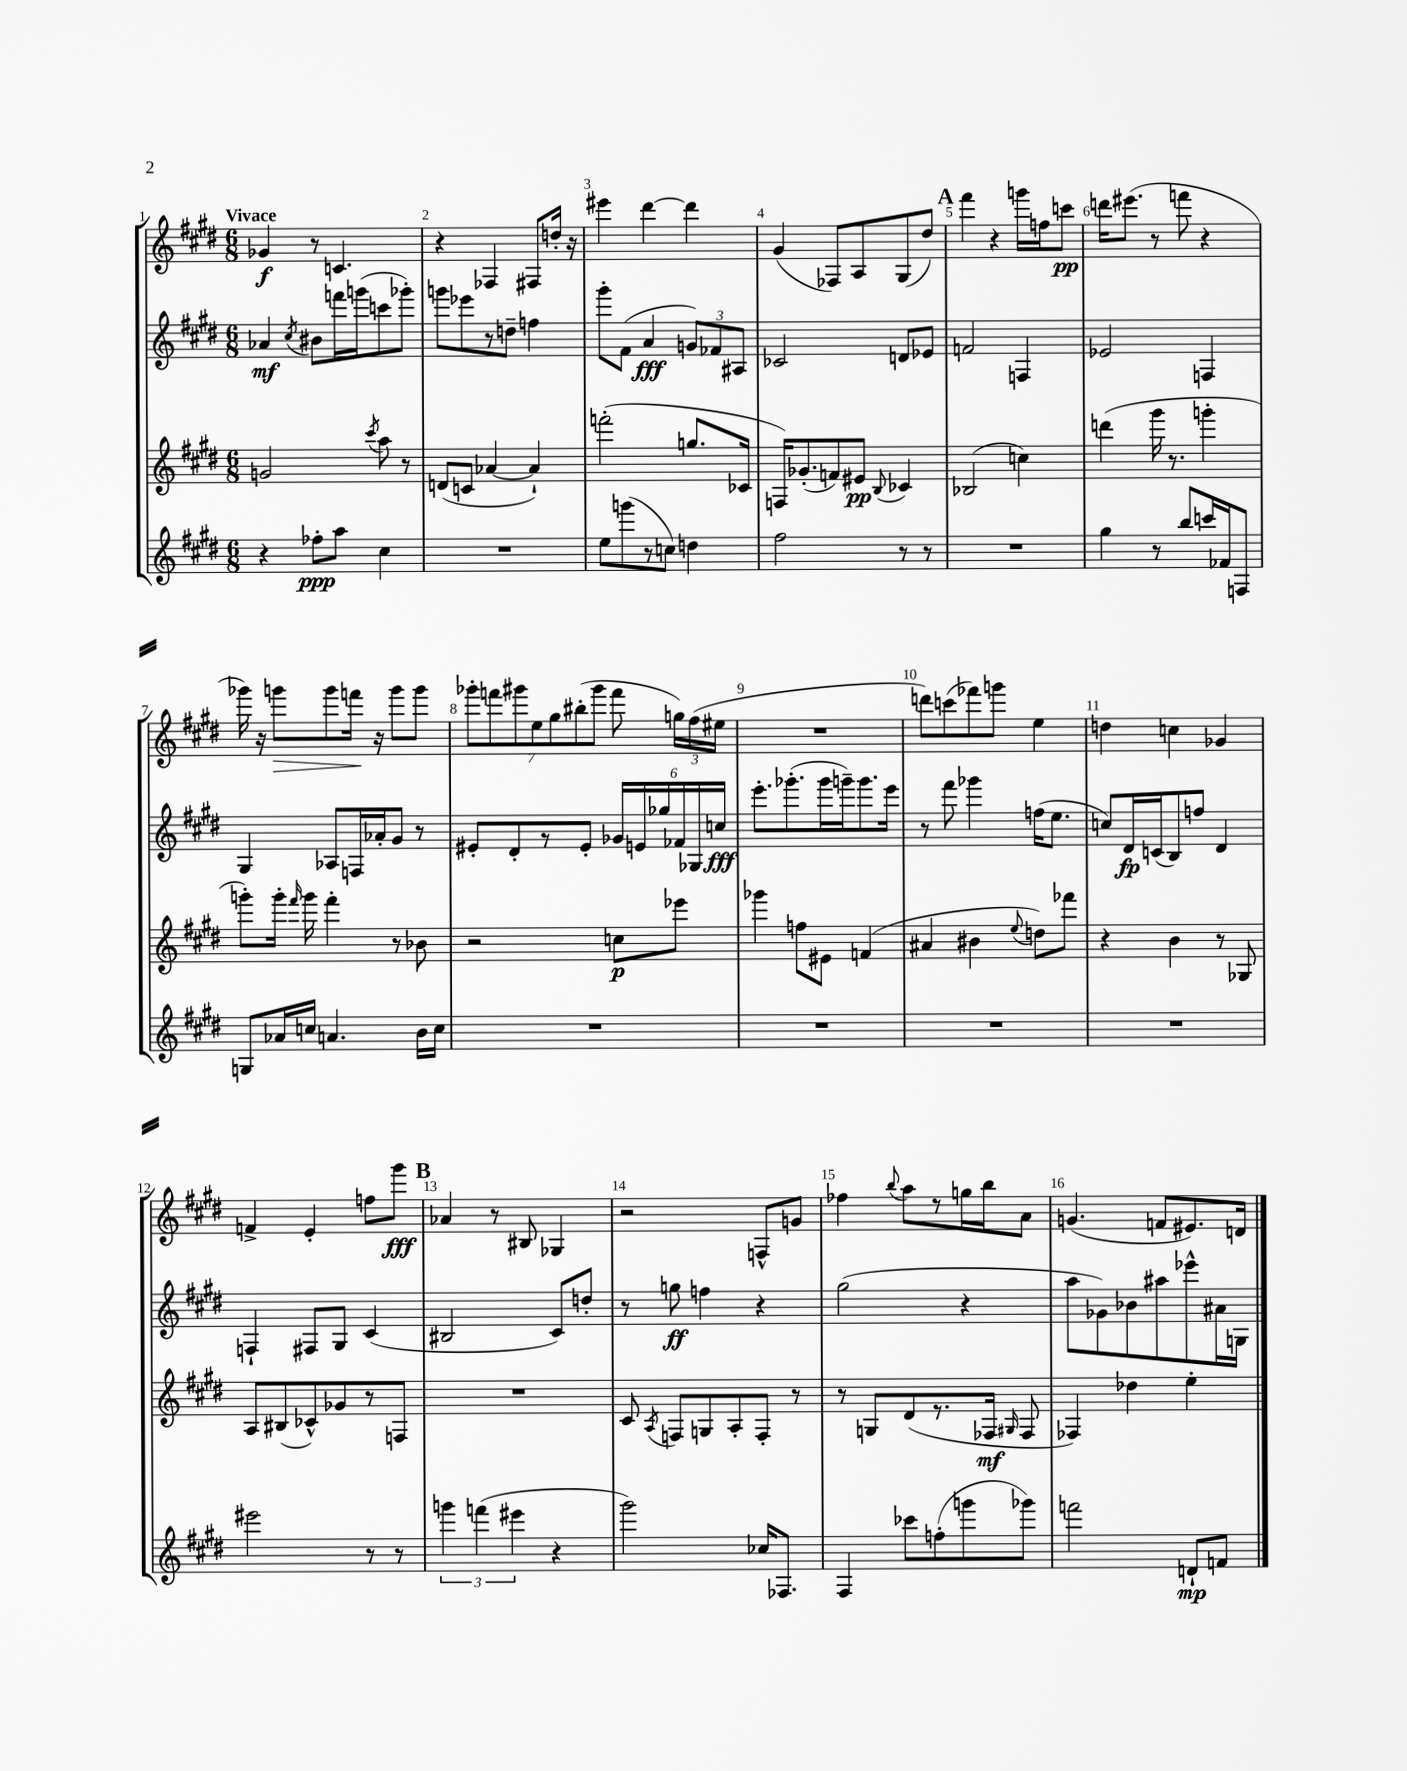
<<
\new StaffGroup <<
\new Staff = "s0" {
    \clef treble \key e \major \numericTimeSignature \time 6/8 \tempo "Vivace"
    \autoBeamOff ges'4\f r8 c'4. |
    r4 fes4 fis8[ d''16]-. r16 |
    eis'''4 dis'''4~ dis'''4 |
    gis'4( fes8[) a8 gis8( dis''8]) |
    \mark \markup { \bold "A" } fis'''4 r4 g'''16[ f''16 c'''8]\pp |
    d'''16[ eis'''8.]( r8 f'''8 r4 |
    ges'''16) r16 g'''8[\> g'''8 f'''16]\! r16 g'''8[ g'''8] |
    \tuplet 7/4 { ges'''8[-. f'''8 gis'''8 e''8 gis''8 bis''8-.( gis'''8] } f'''8 \tuplet 3/2 { g''16[) fis''16( eis''16] } |
    R2. |
    d'''8[) c'''8( fes'''8) g'''8] e''4 |
    d''4 c''4 ges'4 |
    f'4-> e'4-. f''8[ gis'''8]\fff |
    \mark \markup { \bold "B" } aes'4 r8 bis8 ges4 |
    r2 f8[-^ g'8] |
    fes''4 \appoggiatura { b''8 } a''8[ r8 g''16 b''16 a'8] |
    g'4.( f'8[ eis'8.) d'16] \bar "|." |
}
\new Staff = "s1" {
    \clef treble \key e \major \numericTimeSignature \time 6/8
    \autoBeamOff aes'4\mf \acciaccatura { cis''8 } bis'8[ f'''16 g'''16( c'''8 ges'''8]-.) |
    g'''8[ ees'''8 r8 d''8]-- f''4 |
    gis'''8[-. fis'8]( a'4\fff \tuplet 3/2 { g'8[) fes'8 ais8] } |
    ces'2 d'8[ ees'8] |
    \mark \markup { \bold "A" } f'2 f4 |
    ees'2 f4 |
    gis4 aes8[ f16 aes'16-. gis'8] r8 |
    eis'8[-. dis'8-. r8 eis'8]-. \tuplet 6/4 { ges'16[ e'16 ges''16 fes'16 ges16 c''16]\fff } |
    e'''8.[-. ges'''8.-.( ges'''16 g'''16--) g'''8. e'''16] |
    r8 fis'''8 ges'''4 f''16[( e''8.] |
    c''8[) dis'16\fp c'16( b8) f''8] dis'4 |
    f4-! fis8[ gis8] cis'4( |
    \mark \markup { \bold "B" } bis2 cis'8[) d''8]-. |
    r8 g''8\ff f''4 r4 |
    gis''2( r4 |
    a''8[ ges'8) bes'8 ais''8 ees'''8-^ ais'16 g16] \bar "|." |
}
\new Staff = "s2" {
    \clef treble \key e \major \numericTimeSignature \time 6/8
    \autoBeamOff g'2 \acciaccatura { cis'''8 } a''8 r8 |
    d'8[( c'8] aes'4~ aes'4-!) |
    f'''2-.( g''8.[ ces'16] |
    f16[) ges'8.-.( f'8) eis'8]\pp \appoggiatura { b8 } ces'4 |
    \mark \markup { \bold "A" } bes2( c''4) |
    d'''4( gis'''16 r8. g'''4-. |
    g'''8[-.) g'''16]-. \grace { fis'''16 } g'''16 fis'''4-. r8 bes'8 |
    r2 c''8[\p ees'''8] |
    ges'''4 f''8[ eis'8] f'4( |
    ais'4 bis'4 \appoggiatura { e''8 } d''8[) fes'''8] |
    r4 b'4 r8 ges8 |
    a8[ bis8( ces'8-^) ges'8 r8 f8] |
    \mark \markup { \bold "B" } R2. |
    cis'8 \acciaccatura { a8 } f8[ g8 a8-. f8]-. r8 |
    r8 g8[ dis'8( r8. fes16]\mf \grace { gis16 } fes8 |
    fes4) des''4 e''4-. \bar "|." |
}
\new Staff = "s3" {
    \clef treble \key e \major \numericTimeSignature \time 6/8
    \autoBeamOff r4 fes''8[-.\ppp a''8] cis''4 |
    R2. |
    e''8[ g'''8( r8 c''8]) d''4 |
    fis''2 r8 r8 |
    \mark \markup { \bold "A" } R2. |
    gis''4 r8 b''8[ c'''16 fes'16 f8] |
    g8[ aes'16 c''16] a'4. b'16[ c''16] |
    R2. |
    R2. |
    R2. |
    R2. |
    eis'''2 r8 r8 |
    \mark \markup { \bold "B" } \tuplet 3/2 { g'''4 f'''4( eis'''4 } r4 |
    gis'''2) ces''16[ fes8.] |
    fis4 ces'''8[ f''8-.( g'''8 ges'''8]) |
    f'''2 d'8[-!\mp f'8] \bar "|." |
}
>>
>>
\layout { \context { \Score \override BarNumber.break-visibility = ##(#f #t #t) barNumberVisibility = #all-bar-numbers-visible } }
